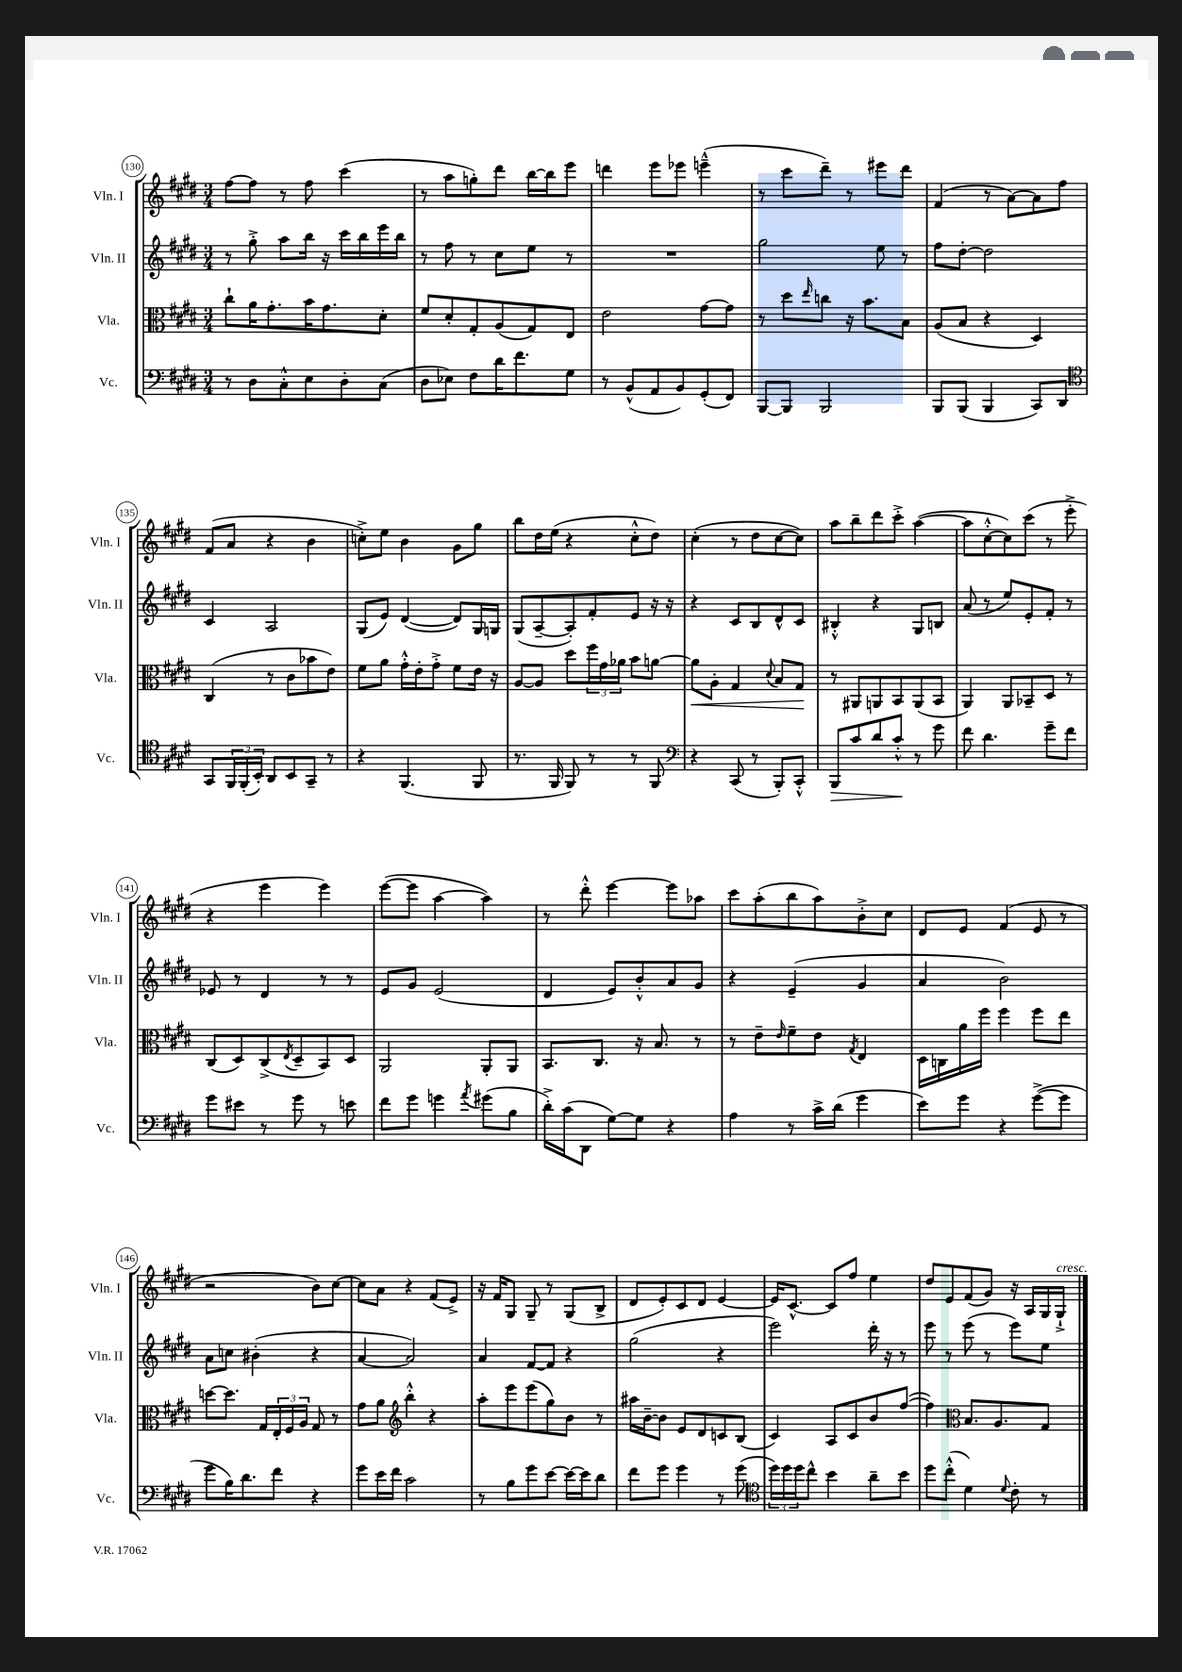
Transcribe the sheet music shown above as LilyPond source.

<<
\new StaffGroup <<
\new Staff = "s0" \with { instrumentName = "Vln. I" shortInstrumentName = "Vln. I" } {
    \clef treble \key e \major \numericTimeSignature \time 3/4
    fis''8~ fis''8 r8 fis''8 cis'''4( |
    r8 a''8 g''8-.) dis'''8 b''16~ b''16 e'''8 |
    d'''4 e'''8 ees'''8 e'''4---^( |
    r8 cis'''8 dis'''8--) r8 eis'''8 dis'''8 |
    fis'4( r8 a'8~) a'8 fis''8 |
    fis'8( a'8 r4 b'4 |
    c''8-.->) e''8 b'4 gis'8 gis''8 |
    b''8 dis''16 e''16( r4 cis''8-.-^ dis''8) |
    cis''4-.( r8 dis''8 cis''8~ cis''8) |
    a''8 b''8-- dis'''8 cis'''8-.-> a''4~( |
    a''8 cis''8~-.-^ cis''8) cis'''8( r8 e'''8-.-> |
    r4 e'''4 e'''4) |
    e'''8~( e'''8 a''4~ a''4) |
    r8 dis'''8-.-^ e'''4~ e'''8 aes''8 |
    cis'''8 a''8-.( b''8 a''8) b'8-.-> cis''8 |
    dis'8 e'8 fis'4( e'8 r8 |
    r2 b'8) cis''8~ |
    cis''8 a'8 r4 fis'8( e'8->) |
    r16 fis'16 gis8 gis8-- r8 gis8( b8-> |
    dis'8 e'8-.) cis'8 dis'8 e'4~ |
    e'16 cis'8.~-^ cis'8 fis''8 e''4 |
    dis''8 e'8 fis'8( gis'8) r16 a16 gis16 gis16-!->^\markup { \italic "cresc." } \bar "|." |
}
\new Staff = "s1" \with { instrumentName = "Vln. II" shortInstrumentName = "Vln. II" } {
    \clef treble \key e \major \numericTimeSignature \time 3/4
    r8 gis''8-.-> a''8 b''16 r16 cis'''16 b''16 e'''16 b''16 |
    r8 fis''8 r8 cis''8 e''8 r8 |
    R2. |
    gis''2 e''8 r8 |
    fis''8 dis''8~-. dis''2 |
    cis'4 a2 |
    gis8( e'8) dis'4~( dis'8) gis16 g16 |
    gis8( a8~-- a8-.) fis'8-. e'8 r16 r16 |
    r4 cis'8 b8 dis'8-^ cis'8 |
    bis4-.-^ r4 gis8 b8 |
    a'8( r8 e''8) e'8-. fis'8-. r8 |
    ees'8 r8 dis'4 r8 r8 |
    e'8 gis'8 e'2( |
    dis'4 e'8) b'8-.-^ a'8 gis'8 |
    r4 e'4--( gis'4 |
    a'4 b'2) |
    a'8 c''8 bis'4-.( r4 |
    a'4~ a'2) |
    a'4 fis'8~ fis'8 r4 |
    gis''2( r4 |
    e'''2) dis'''16-. r16 r8 |
    e'''8 r8 e'''8( r8 e'''8) e''8 \bar "|." |
}
\new Staff = "s2" \with { instrumentName = "Vla." shortInstrumentName = "Vla." } {
    \clef alto \key e \major \numericTimeSignature \time 3/4
    cis''8-! a'16 gis'8.-. b'16 gis'8. dis'8-. |
    fis'8 dis'8-. gis8-. a8( gis8) e8 |
    e'2 gis'8~ gis'8 |
    r8 dis''8 \grace { e''16 } c''8 r16 b'8. b8 |
    a8( b8 r4 dis4) |
    cis4( r8 cis'8 bes'8 e'8) |
    fis'8 a'8 gis'16-.-^ e'16-. gis'8-.-> fis'8 e'16 r16 |
    a8~ a8 dis''8 \tuplet 3/2 { fis''16 gis'16 aes'16 } b'8 a'8~ |
    a'8\< a8-. gis4 \appoggiatura { dis'8 } b8 gis8\! |
    r8 ais,8 a,8 b,8 a,8( b,8 |
    a,4) a,8 bes,8-- dis8 r8 |
    cis8( dis8) cis8->( \acciaccatura { e8 } dis8-- b,8) dis8 |
    a,2 a,8-. a,8 |
    b,8. cis8. r16 b8. r8 |
    r8 e'8-- \grace { e'16 } fis'8-- e'8 \acciaccatura { gis8 } e4 |
    dis16 c16 a'16 fis''16 fis''4 fis''8 e''8 |
    d''8~ d''8. gis16 \tuplet 3/2 { e16-. fis16 a16 } gis8 r8 |
    gis'8 a'8 \clef treble b''4-.-^ r4 |
    a''8-. e'''8 e'''8( gis''8) b'8 r8 |
    ais''16 b'16~-- b'8 e'8 dis'8 c'8 b8( |
    cis'4) a8 cis'8 b'8 fis''8~( |
    fis''4) \clef alto b8. a8. gis8 \bar "|." |
}
\new Staff = "s3" \with { instrumentName = "Vc." shortInstrumentName = "Vc." } {
    \clef bass \key e \major \numericTimeSignature \time 3/4
    r8 dis8 cis8-.-^ e8 dis8-. cis8( |
    dis8 ees8) fis8 dis'16 fis'8. gis8 |
    r8 b,8-^( a,8 b,8) gis,8-.( fis,8) |
    b,,8~ b,,8 b,,2 |
    b,,8 b,,8( b,,4 cis,8) dis,8 |
    \clef tenor gis,8 \tuplet 3/2 { fis,16 fis,16-.( b,16-.) } a,8 b,8 gis,8-- r8 |
    r4 fis,4.( fis,8 |
    r8. fis,16 fis,8) r8 r8 fis,8 |
    \clef bass r4 cis,8( r8 b,,8-.) cis,8-.-^ |
    b,,8\> cis'8 dis'8 cis'8-.-^\! r8 gis'8 |
    fis'8 dis'4. gis'8-- fis'8 |
    gis'8 eis'8 r8 gis'8 r8 e'8 |
    fis'8 gis'8 g'4 \acciaccatura { a'8 } gis'8( b8 |
    dis'16-.->) cis'16( dis,8 gis8~) gis8 r4 |
    a4 r8 cis'16-> dis'16( gis'4 |
    e'8) gis'8 r4 gis'8~->( gis'8 |
    gis'8 b16) dis'8. fis'8 r4 |
    gis'8 e'16 fis'16 cis'2 |
    r8 b8 gis'8 e'8~ e'16~ e'16 dis'8 |
    fis'8 gis'8 gis'4 r8 gis'8( |
    \clef tenor \tuplet 3/2 { dis''16) dis''16 dis''16 } cis''8-^ b'4 a'8-- b'8 |
    dis''8 cis''8-.-^( dis'4) \appoggiatura { dis'8 } cis'8-. r8 \bar "|." |
}
>>
>>
\layout { \context { \Score currentBarNumber = #130 \override BarNumber.stencil = #(make-stencil-circler 0.1 0.3 ly:text-interface::print) } }
